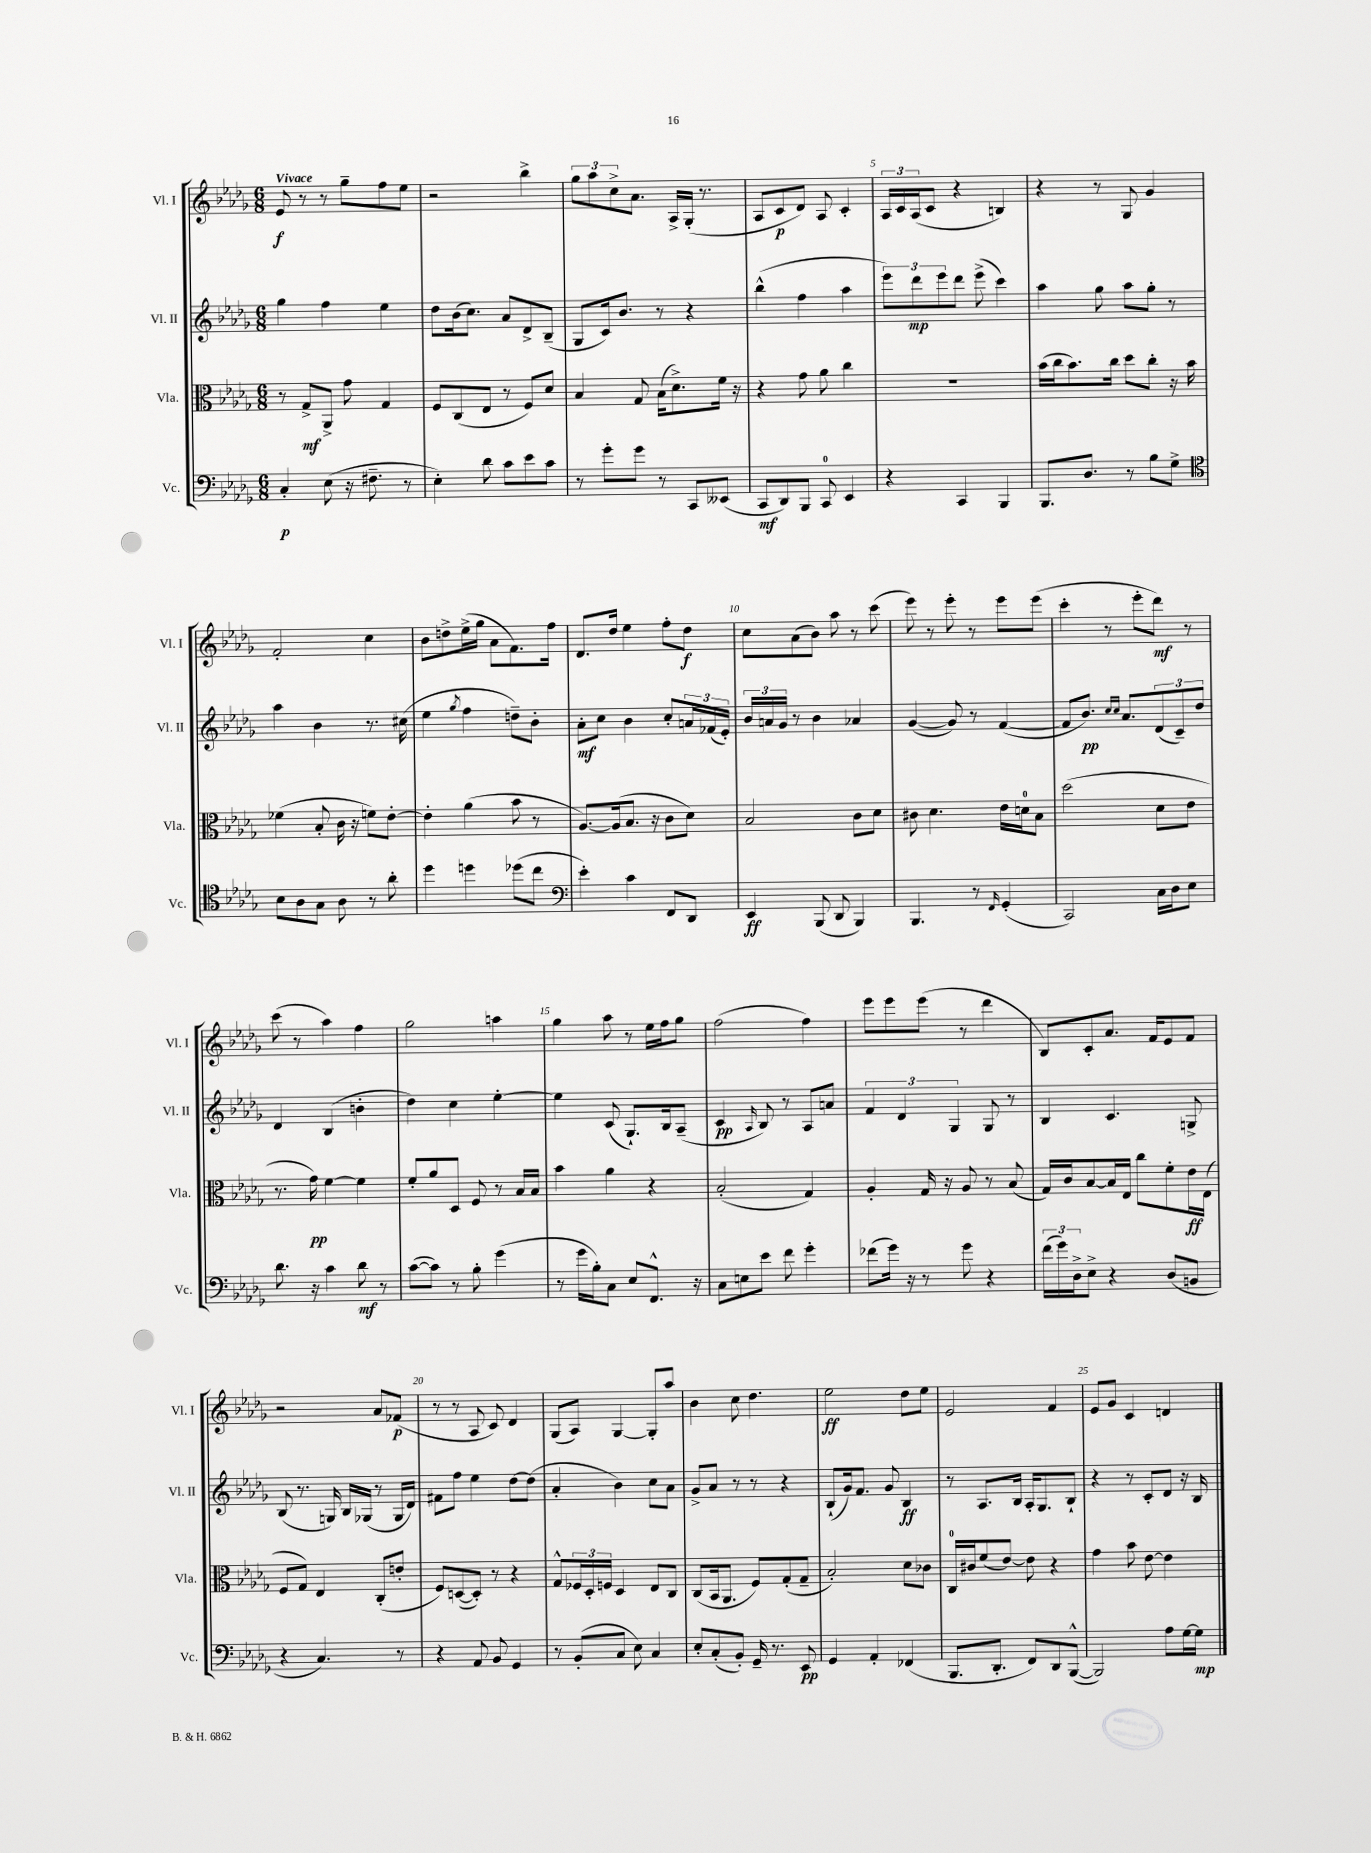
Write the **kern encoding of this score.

**kern	**kern	**kern	**kern
*staff4	*staff3	*staff2	*staff1
*clefF4	*clefC3	*clefG2	*clefG2
*k[b-e-a-d-g-]	*k[b-e-a-d-g-]	*k[b-e-a-d-g-]	*k[b-e-a-d-g-]
*M6/8	*M6/8	*M6/8	*M6/8
4C'/	8r	4gg-\	8e-/
.	8G-^/L	.	8r
(8E-\	8AA-^/J	4ff\	8r
16r	8g-\	.	8gg-~\L
8.F#~\	.	.	.
.	4G-/	4ee-\	8ff\
8r	.	.	8ee-\J
=	=	=	=
4E-'\)	8F/L	8dd-\L	2r
.	(8C/	(16b-\k	.
.	.	8.cc\J)	.
8d-\	8E-/J	.	.
8c\L	8r	8a-/L	.
8e-\	8F/L)	8d-^/	4bb-^\
8c\J	8d-/J	(8B-~/J	.
=	=	=	=
8r	4B-/	8G-/L	12gg-\L
.	.	.	12aa-\
8g-'\L	.	16c/k)	.
.	.	.	12cc^\
.	.	8.b-/J	.
8g-\J	8G-/	.	8.a-\J
8r	(16B-\LK	8r	.
.	8.d-^\)	.	16A-^/LL
8CC/L	.	4r	(16G-'/JJ
.	.	.	8.r
(8EE--/J	16f\Jk	.	.
.	16r	.	.
=	=	=	=
8CC/L	4r	(4bb-^^\	8A-/L
8DD-/)	.	.	8c/
8BBB-/J	8g-\	4ff\	8d-/J)
8CC/	8a-\	.	8A-/
4EE-/	4cc\	4aa-\	4c'/
=	=	=	=
4r	2.r	12eee-\L)	24A-/LL
.	.	.	24c/
.	.	12ddd-\	(24A-/J
.	.	.	8c/J
.	.	12eee-\	.
4CC/	.	8ddd-\J	4r
.	.	(8eee-^\	.
4BBB-/	.	4ccc\)	4B/)
=	=	=	=
8.BBB-/L	(16b-\LL	4aa-\	4r
.	16cc\J	.	.
.	8.b-\)	.	.
8.D-/J	.	.	.
.	.	8gg-\	8r
.	16cc\Jk	.	.
8r	8dd-\L	8aa-\L	8G-/
8B-\L	8cc'\J	8gg-'\J	4g-/
8G-^\J	16r	8r	.
.	16b-\	.	.
=	=	=	=
*clefC4	*	*	*
8B-\L	(4f-\	4aa-\	2f'/
8A-\	.	.	.
8G-\J	8B-'/	4b-\	.
8A-\	16c\	.	.
.	16r	.	.
8r	8f\L)	8.r	4cc\
8a-'\	[8e-'\J	.	.
.	.	(16cc#\	.
=	=	=	=
4dd-\	4e-'\]	4ee-\	8b-\L
.	.	.	8dd^\
.	.	8qgg-/	.
4dd\	(4a-\	4ff\	(16ee-^\L
.	.	.	16gg-\JJ
.	.	.	8a-\L
(8dd-\L	8b-\	8dd~\L)	8.f\)
8cc\J	8r	8b-'\J	.
.	.	.	16ff\Jk
=	=	=	=
*clefF4	*	*	*
4e-'\)	[8.A-/L)	8a-'\L	8.d-/L
.	.	8cc\J	.
.	(16A-/]k	.	16dd-/Jk
4c\	8.B-/J	4b-\	4ee-\
.	16r	.	.
8FF/L	8c\L	8cc'/L	8ff'\L
8DD-/J	8d-\J)	24a/L	8dd-\J
.	.	(24f-/	.
.	.	24e-'/JJ)	.
=	=	=	=
4EE-/	2B-/	24b-/LL	8cc\L
.	.	24a/	.
.	.	24g-/JJ	.
.	.	8r	(8a-\
(8BBB-/	.	4b-\	8b-\J)
8DD-/	.	.	8aa-\
4BBB-/)	8c\L	4a-/	8r
.	8d-\J	.	(8ccc\
=	=	=	=
4.BBB-/	8c#\	([4g-/	8eee-\)
.	4.d-\	.	8r
.	.	8g-/])	8eee-'\
8r	.	8r	8r
16qqFF/	.	.	.
(4GG-'/	16e-\LL	([4f/	8eee-\L
.	16d\J	.	.
.	8B-\J	.	(8eee-\J
=	=	=	=
2CC/)	(2dd-\	8f/]L	4ccc'\
.	.	8.b-/J)	.
.	.	.	8r
.	.	16qqcc/LL	.
.	.	16qqcc/JJ	.
.	.	8.a-/L	.
.	.	.	8eee-'\L
16C\LL	8d-\L	(12d-/	8ddd-\J)
16D-\J	.	.	.
.	.	12c~/)	.
8E-\J	8e-\J	.	8r
.	.	12dd-/J	.
=	=	=	=
8.d-\	8.r	4d-/	(8ccc\
.	.	.	8r
16r	16g-\)	.	.
4c\	[4f\	(4B-/	4aa-\)
8d-\	4f\]	4b'\	4ff\
8r	.	.	.
=	=	=	=
([8c\L	8f'/L	4dd-\)	2gg-\
8c\]J)	8a-/	.	.
8r	8D-/J	4cc\	.
8B-'\	8F/	.	.
(4g-\	8r	[4ee-'\	4aa\
.	16B-/LL	.	.
.	16B-/JJ	.	.
=	=	=	=
8r	4b-\	4ee-\]	4gg-\
16g-\LL	.	.	.
16B-'\J)	.	.	.
8C\J	4a-\	(8c/	8aa-\
8E-/L	.	8.G-`/L)	8r
8.FF^^/J	4r	.	16ee-\LL
.	.	16B-/k	16ff\J
.	.	(8A-~/J	8gg-\J
16r	.	.	.
=	=	=	=
8C\L	(2B-'/	4c/	(2ff\
8E\	.	.	.
.	.	16qqA-/	.
8e-\J	.	8B-/)	.
8f\	.	8r	.
4g-'\	4G-/)	8A-/L	4ff\)
.	.	8a/J	.
=	=	=	=
(8f-\L	4A-'/	6f/	8eee-\L
16g-\Jk)	.	.	8eee-\
.	.	6d-/	.
16r	.	.	.
8r	16G-/	.	(8eee-\J
.	16r	.	.
.	.	6G-/	.
8g-\	8A-/	.	8r
4r	8r	8G-/	4ddd-\
.	(8B-/	8r	.
=	=	=	=
(24f\LL	16G-/LL)	4B-/	8B-/L)
24g-\)	.	.	.
.	16c/J	.	.
24D-^\J	.	.	.
8E-^\J	[8B-/	.	8c'/
4r	16B-/]L	4.c/	8.a-/J
.	16E-/JJ	.	.
.	8cc\L	.	.
.	.	.	16f/LK
(8D-/L	8f'\	.	8e-/
8BB/J	16e-\L	8G^/	8f/J
.	(16E-\JJ	.	.
=	=	=	=
4r	8F/L	(8B-/	2r
.	8G-/J)	8.r	.
4.C/)	4E-/	.	.
.	.	16G/)	.
.	.	16B-/LL	.
.	.	(16G-/JJ	.
.	(8C'/L	8r	8a-/L
8r	8e'/J	16G-/LL	(8f-/J
.	.	16d-/JJ)	.
=	=	=	=
4r	8F/L)	8f#\L	8r
.	([8D/	8ff\J	8r
8AA-/	8D'/]J)	4ee-\	8A-/
8BB-/	8r	.	8c/)
4GG-/	4r	[8dd-\L	4d-/
.	.	(8dd-\]J	.
=	=	=	=
8r	8G-^^/L	4a-'/	(8G-/L
(8BB-'/L	24F-/L	.	8A-/J)
.	24D-'/	.	.
.	24F/JJ	.	.
8C/J	4D-/	4b-\)	[4G-/
8E-\)	.	.	.
4C/	8E-/L	8cc\L	8G-'/]L
.	8C/J	8a-\J	8aa-/J
=	=	=	=
8E-'/L	(8C/L	8g-^/L	4b-\
(8C'/	16BB-/k	8a-/J	.
.	8.AA-/J	.	.
8BB-'/J)	.	8r	8cc\
16GG-~/	8F/L)	8r	4.dd-\
8.r	.	.	.
.	(8G-'/	4r	.
8EE-/	8G-~/J	.	.
=	=	=	=
4GG-/	2B-'/)	(8B-`/L	2ee-\
.	.	16g-/k)	.
.	.	8.f/J	.
4AA-'/	.	.	.
.	.	8g-/	.
(4FF-/	8d-\L	4B-/	8dd-\L
.	8c-\J	.	8ee-\J
=	=	=	=
8.BBB-/L	16C/LL	8r	2e-/
.	16c#/J	.	.
.	(8f/	8.A-/L	.
8.DD-'/J	.	.	.
.	[8e-/J)	.	.
.	.	16B-/Jk	.
8FF/L)	8e-\]	16A-'/LK	.
.	.	8.G-/	.
8DD-/	4r	.	4f/
([8BBB-^^/J	.	8B-`/J	.
=	=	=	=
2BBB-/])	4g-\	4r	8e-/L
.	.	.	8g-/J
.	8b-\	8r	4c/
.	[8e-\	8c'/L	.
8A-\L	4e-\]	8d-/J	4d/
[16G-\L	.	16r	.
16G-\]JJ	.	16B-/	.
==	==	==	==
*-	*-	*-	*-
